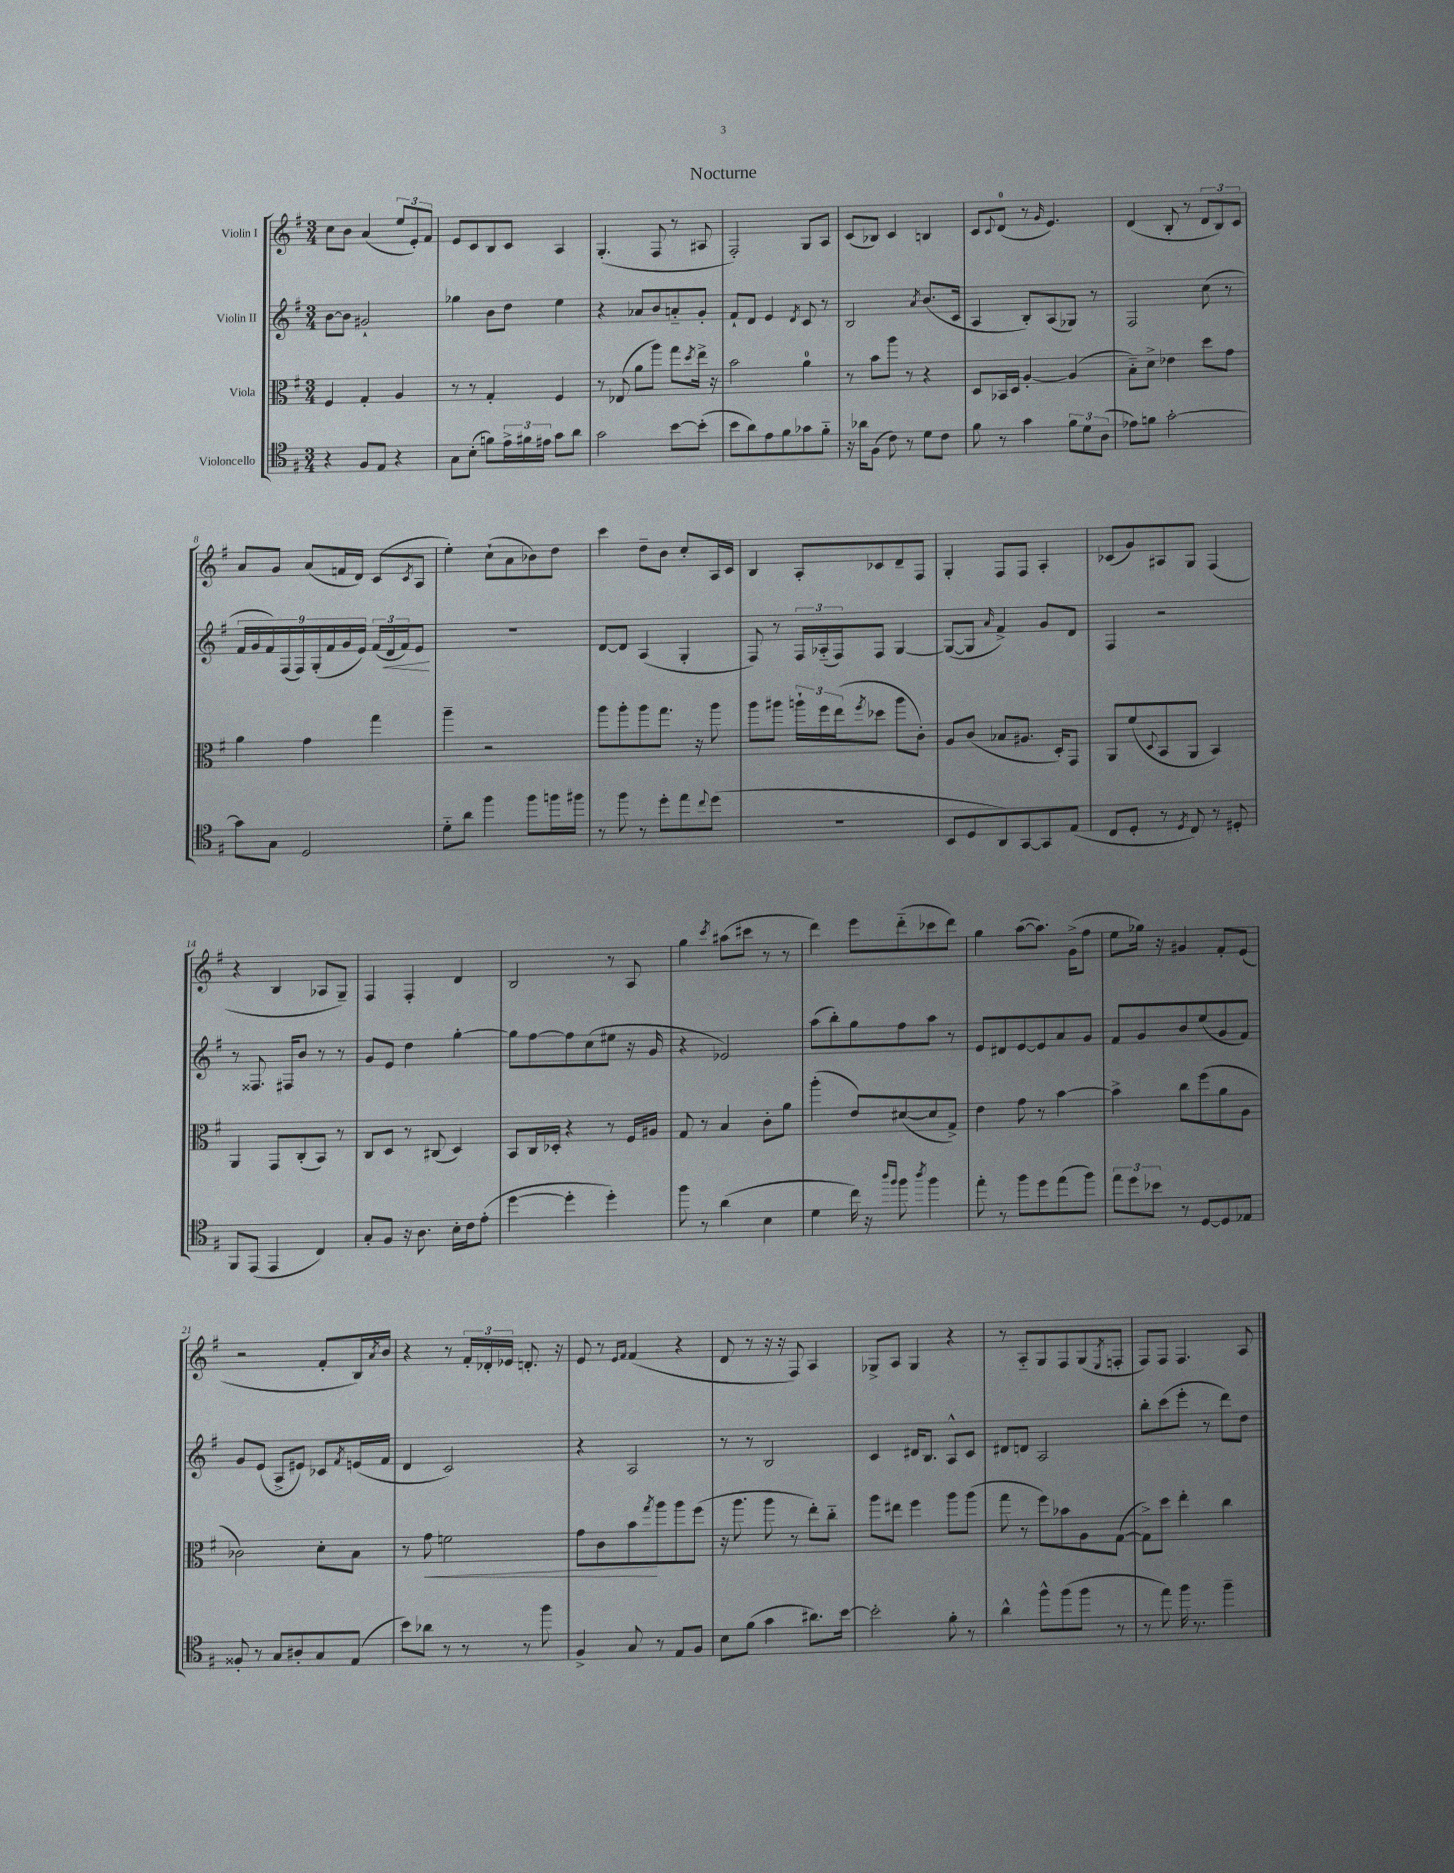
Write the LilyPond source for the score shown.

\header { title = "Nocturne" }
<<
\new StaffGroup <<
\new Staff = "s0" \with { instrumentName = "Violin I" } {
    \clef treble \key g \major \numericTimeSignature \time 3/4
    c''8 b'8 a'4( \tuplet 3/2 { e''8 e'8-.) fis'8 } |
    e'8 c'8 b8 c'8 a4 |
    g4.-.( fis8 r8 ais8 |
    fis2-.) g8 a8 |
    c'8( bes8) c'4 b4 |
    c'8 \appoggiatura { c'8 } d'8-0( r8 \grace { g'16 } e'4.) |
    d'4( b8-. r8 \tuplet 3/2 { d'8 b8) c'8 } |
    a'8 g'8 a'8( f'16 d'16) c'8( \acciaccatura { c'8 } a8 |
    e''4-.) c''8-!( a'8 bes'8) d''8 |
    c'''4 d''8-- b'8 c''8-. a16 c'16 |
    b4 a8-. ces'8 d'8-- fis8 |
    g4-. fis8 fis8 a4-. |
    ces'8( g'8) ais8 g8 fis4( |
    r4 b4 aes8 g8--) |
    fis4 fis4-. d'4 |
    b2 r8 a8 |
    g''4 \acciaccatura { c'''8 } ais''8( cis'''8 r8 r8 |
    d'''4) e'''8 d'''8-_( ces'''8 d'''8) |
    g''4 a''8~( a''8.) g'16->( fis''8 |
    e''8 ges''16) r16 gis'4 fis'8-. e'8( |
    r2 fis'8-. b16) \acciaccatura { a'8 } b'16 |
    r4 r8 \tuplet 3/2 { fis'16-. des'16-. ees'16 } d'8.-. r16 |
    e'8 r8 \grace { e'16 fis'16 } fis'4( r4 |
    d'8 r8 r16 r16 fis8) a4 |
    ges8-> a8 ges4 r4 |
    r8 a8-_ g8 fis8 g8( \acciaccatura { e8 } f8-. |
    fis8) fis8 fis4. a8 \bar "|." |
}
\new Staff = "s1" \with { instrumentName = "Violin II" } {
    \clef treble \key g \major \numericTimeSignature \time 3/4
    b'8~ b'8 gis'2-! |
    ges''4 b'8 d''8 e''4 |
    r4 aes'8 b'8 a'8-_ g'8-. |
    fis'8-! d'8 e'4 \acciaccatura { d'8 } c'8 r8 |
    b2 \acciaccatura { a'8 } b'8.( c'16 |
    a4 b8-.) a8( ges8) r8 |
    fis2 c''8( r8 |
    \tuplet 9/8 { fis'16 g'16 fis'16) fis16( fis16) g16-.( fis'16 g'16 e'16) } \tuplet 3/2 { fis'16( d'16\< fis'16) } e'8\! |
    R2. |
    d'8~ d'8 a4( g4-. |
    fis8) r8 \tuplet 3/2 { fis16 aes16-_( fis16) } fis8 g4~ |
    g8~( g8 \grace { a'16 } fis'4->) g'8 d'8 |
    fis4 r2 |
    r8 fisis8. fis16 b'8 r8 r8 |
    g'8 e'8 d''4 g''4~-. |
    g''8 fis''8~ fis''8 c''8( eis''8 r16 g'16 |
    r4 ees'2) |
    a''8( b''8-.) g''8 fis''8 a''8 r8 |
    e'8 dis'8 e'8~ e'8 a'8 g'8 |
    fis'8 g'8 b'8 e''8( g'8 fis'8) |
    g'8 e'8( a8-> eis'8) ces'8 \acciaccatura { fis'8 } e'16( fis'16 |
    d'4 c'2) |
    r4 a2 |
    r8 r8 b2 |
    c'4 dis'16 b8. a8-^ c'8 |
    dis'8 d'8 a2 |
    b''8-. c'''8( e'''8-. r8 d'''8) d''8 \bar "|." |
}
\new Staff = "s2" \with { instrumentName = "Viola" } {
    \clef alto \key g \major \numericTimeSignature \time 3/4
    fis4 g4-. a4 |
    r8 r8 g4-. fis4 |
    r8 ees8( a'8 a''8) g''8 \acciaccatura { d''8 } e''16-> r16 |
    b'2 a'4-0 |
    r8 b'8 a''8 r8 r4 |
    d8 bes,16 d16 a4~-. a4( |
    b8-_) d'8-> ees'4 d''8 g'8 |
    a'4 g'4 g''4 |
    a''4-- r2 |
    a''8 a''8-. a''8 g''8. r16 a''8 |
    a''8 ais''8 \tuplet 3/2 { a''16-! fis''16 e''16( } \acciaccatura { fis''8 } des''8 a''8 c'8-.) |
    a8 c'8( bes8 ais8. d16-.) g,8 |
    a,8 fis'8( \appoggiatura { d8 } b,8 a,8 b,4) |
    a,4 g,8 c8-.( b,8) r8 |
    c8 d8 r8 cis8( d4) |
    b,8 c16 des16-. r4 r8 fis16 ais16 |
    g8 r8 b4 c'8-. a'8 |
    a''4-.( e'8) dis'8~( dis'8 g8->) |
    e'4 g'8 r8 b'4~ |
    b'4-> c''8 fis''8( a'8 a8 |
    ces'2) d'8-. b8 |
    r8 g'8\< f'2 |
    g'8 c'8 b'8\! \acciaccatura { g''8 } a''8 a''8 fis''8( |
    r16 a''8. a''8 r8 e''8-.) c''8-_ |
    a''8 eis''8 fis''4 a''8 a''8( |
    g''8 r8 fis''8) bes'8 a8 g8~( |
    g8->) d''8 e''4-. c''4 \bar "|." |
}
\new Staff = "s3" \with { instrumentName = "Violoncello" } {
    \clef tenor \key g \major \numericTimeSignature \time 3/4
    r4 fis8 e8 r4 |
    g8 b8-.( f'8) \tuplet 3/2 { e'16-> fis'16 eis'16 } g'8 a'8 |
    g'2 b'8~ b'8-.( |
    b'8 a'8) e'8 fis'8 ges'8 fis'8-_ |
    r16 aes'16 fis8( c'8) r8 d'8 c'8 |
    fis'8 r8 g'4 \tuplet 3/2 { fis'8 d'8 a8( } |
    ees'8) f'8 g'2~-. |
    g'8 g8 d2 |
    d'8-_ a'8 fis''4 fis''8 f''16 fis''16 |
    r8 fis''8 r8 d''8-. e''8 \appoggiatura { c''8 } d''8( |
    R2. |
    b,8 d8 a,8) g,8~ g,8 e8( |
    c8 d8-. r8 \acciaccatura { d8 } c8) r8 dis8-. |
    fis,8 e,8( e,4 c4) |
    g8-. fis8 r16 a8. b16-. c'16 e'8-.( |
    d''4~ d''4-. d''4-.) |
    fis''8 r8 a'4( b4 |
    d'4 c''16) r16 \grace { a''16 fis''16 } fis''8 \acciaccatura { a''8 } fis''4 |
    e''8-. r8 fis''8 d''8 e''8( fis''8) |
    \tuplet 3/2 { e''8 d''8 bes'8 } r8 d8~ d8 ees8 |
    fisis8-. r8 g8 ais8-. g8 e8( |
    b'8) aes'8 r8 r8 r8 fis''8 |
    fis4-> g8 r8 e8 fis8 |
    b8 fis'8( g'4 ais'8.) b'16~ |
    b'2-. fis'8-. r8 |
    a'4-^ fis''8-^ fis''8( fis''8 r8 |
    r8 e''8) fis''16 r8. fis''4-- \bar "|." |
}
>>
>>
